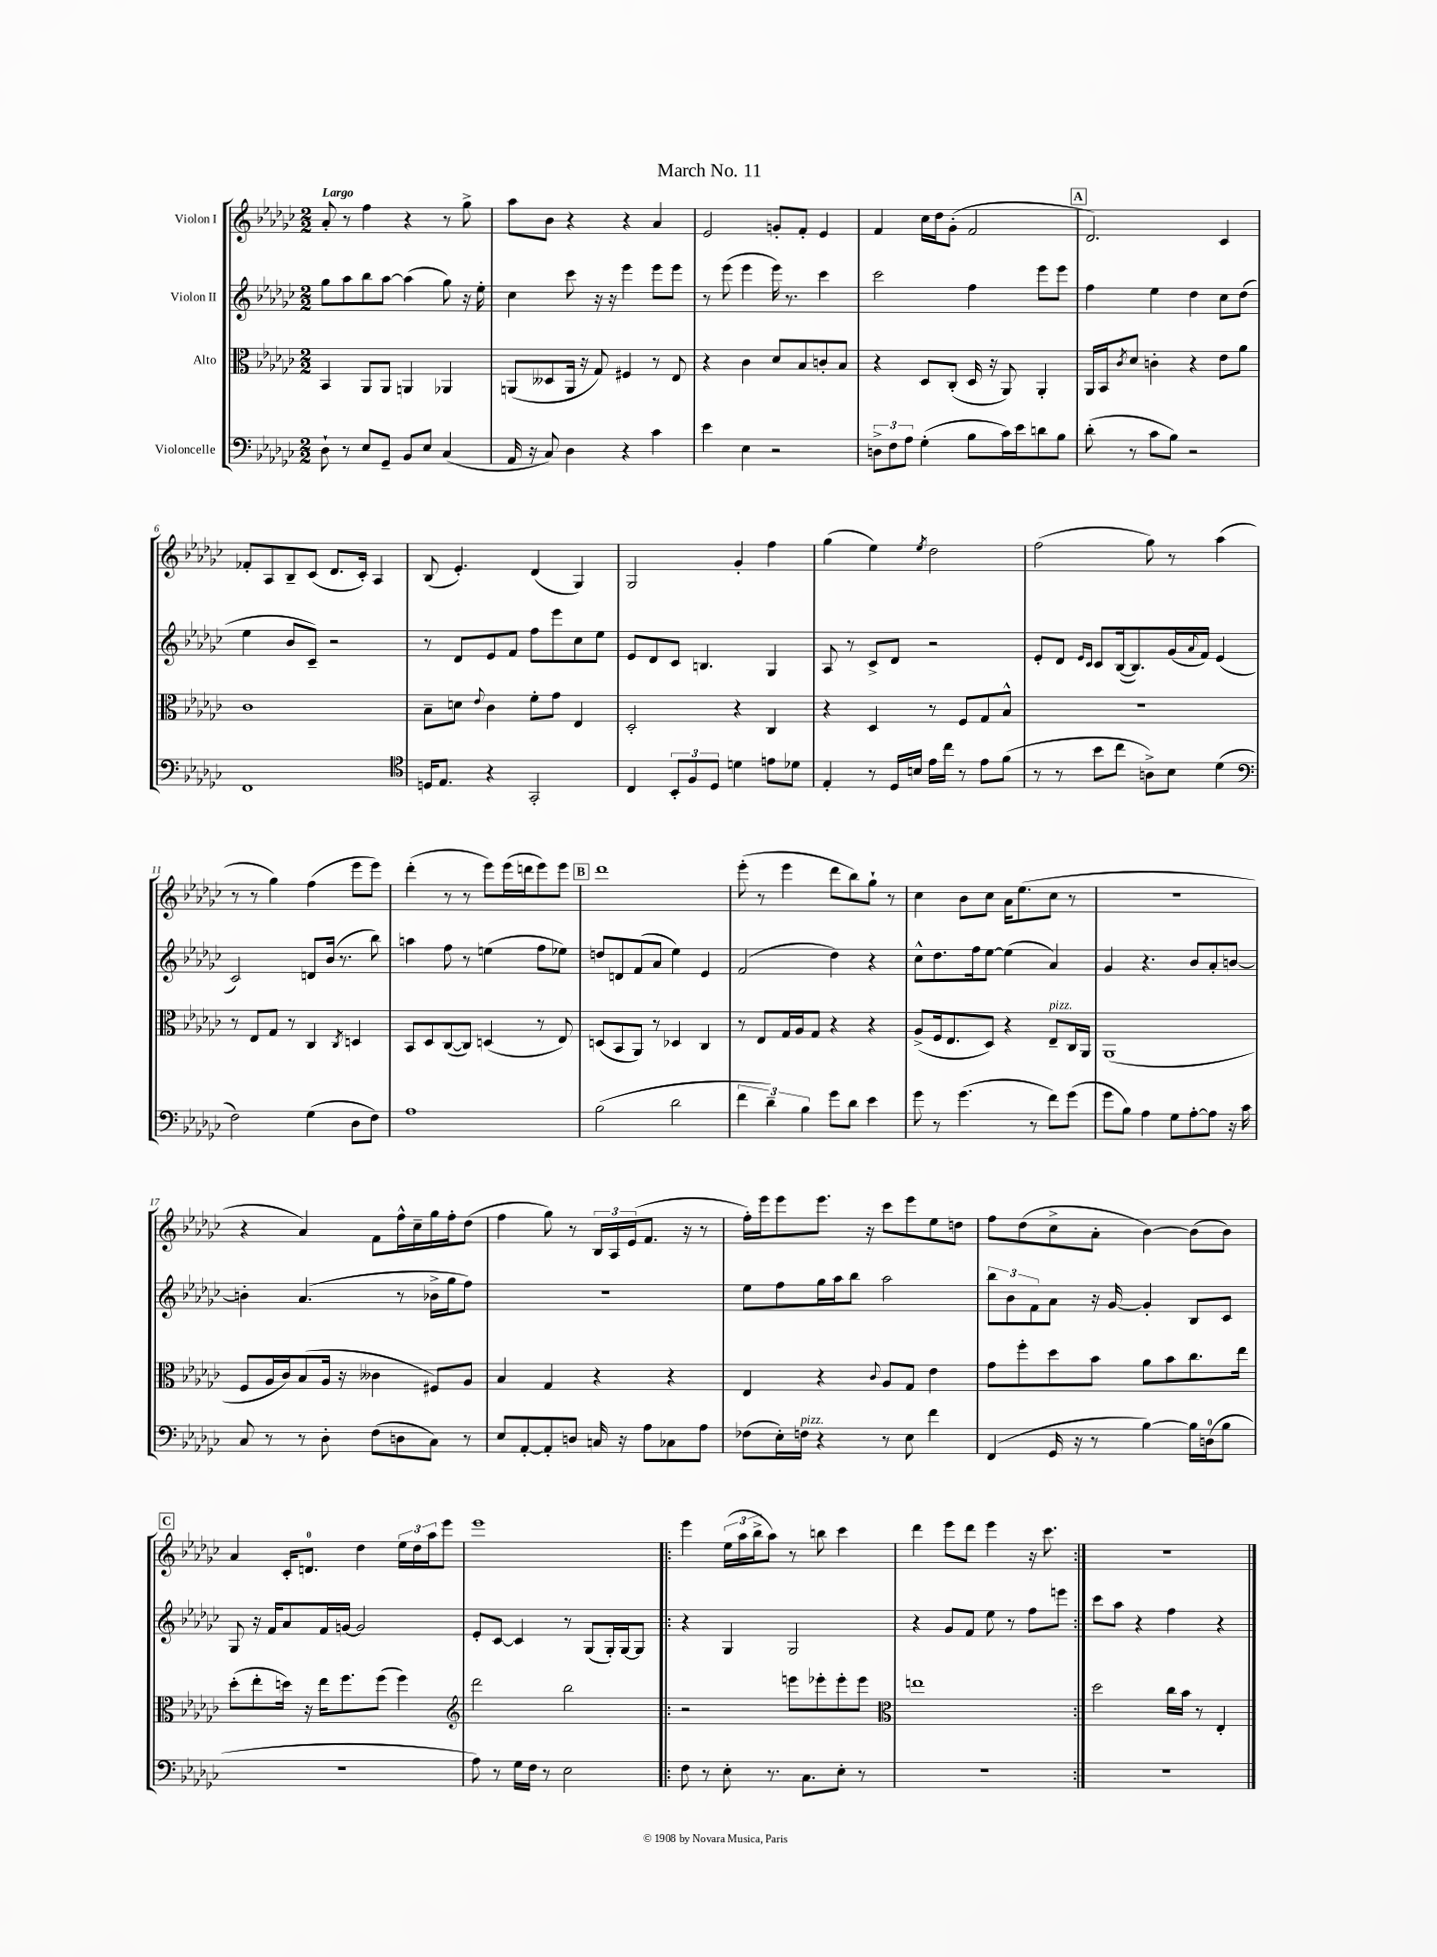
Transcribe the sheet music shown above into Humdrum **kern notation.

**kern	**kern	**kern	**kern
*staff4	*staff3	*staff2	*staff1
*clefF4	*clefC3	*clefG2	*clefG2
*k[b-e-a-d-g-c-]	*k[b-e-a-d-g-c-]	*k[b-e-a-d-g-c-]	*k[b-e-a-d-g-c-]
*M2/2	*M2/2	*M2/2	*M2/2
8D-`\	4BB-/	8gg-\L	8a-'/
8r	.	8aa-\	8r
8E-/L	8AA-/L	8bb-\	4ff\
8GG-~/J	8AA-/J	[8aa-\J	.
8BB-/L	4AA/	(4aa-\]	4r
8E-/J	.	.	.
(4C-/	4AA-/	8gg-\)	8r
.	.	16r	8gg-^\
.	.	16ee-'\	.
=	=	=	=
16AA-/	(8AA/L	4cc-\	8aa-\L
16r	.	.	.
8C-/)	8D--/	.	8b-\J
4D-\	16AA/Jk	8ccc-\	4r
.	16r	.	.
.	8G-/)	16r	.
.	.	16r	.
4r	4F#/	4eee-\	4r
4c-\	8r	8eee-\L	4a-/
.	8E-/	8eee-\J	.
=	=	=	=
4e-\	4r	8r	2e-/
.	.	(8eee-\	.
4E-\	4c-\	4eee-\	.
2r	8d-/L	16eee-\)	8g'/L
.	.	8.r	.
.	8B-/	.	8f'/J
.	8c'/	4ccc-\	4e-/
.	8B-/J	.	.
=	=	=	=
12D^\L	4r	2ccc-\	4f/
12F\	.	.	.
12A-\J	.	.	.
(4G-'\	8D-/L	.	16cc-\LL
.	.	.	16dd-\J
.	(8C-'/J	.	(8g-'\J
8B-\L	16D-/	4ff\	2f/
.	16r	.	.
16c-\L)	8AA-/)	.	.
16e-\J	.	.	.
8d\	4AA-'/	8eee-\L	.
8B-\J	.	8eee-\J	.
=	=	=	=
(8d-'\	16AA-/LL	4ff\	2.d-/)
.	16BB-/J	.	.
.	8qc-/	.	.
8r	8d-/J	.	.
8c-\L	4c'\	4ee-\	.
8B-\J)	.	.	.
2r	4r	4dd-\	.
.	8e-\L	8cc-\L	4c-/
.	8a-\J	(8dd-\J	.
=	=	=	=
1FF	1c-	4ee-\	8f-'/L
.	.	.	8A-/
.	.	8b-/L	8B-~/
.	.	8c-~/J)	(8c-/J
.	.	2r	8.d-/L
.	.	.	16c-'/Jk)
.	.	.	4A-/
=	=	=	=
*clefC4	*	*	*
16D/LK	8B-~\L	8r	(8B-/
8.E-/J	.	.	.
.	8d\J	8d-/L	4.e-'/)
.	8qqe-/	.	.
4r	4c-\	8e-/	.
.	.	8f/J	.
2GG-'/	8f'\L	8ff\L	(4d-/
.	8g-\J	8eee-\	.
.	4E-/	8cc-\	4G-/)
.	.	8ee-\J	.
=	=	=	=
4C-/	2D-'/	8e-/L	2G-/
.	.	8d-/	.
12BB-'/L	.	8c-/J	.
12F/	.	.	.
.	.	4.B/	.
12D-/J	.	.	.
4d\	4r	.	4g-'/
8e\L	4C-/	4G-/	4ff\
8d-\J	.	.	.
=	=	=	=
4E-'/	4r	8A-/	(4gg-\
.	.	8r	.
8r	4D-/	8c-^/L	4ee-\)
16D-/LL	.	8d-/J	.
16B/JJ	.	.	.
.	.	.	8qee-/
16e-\LL	8r	2r	2dd-\
16cc-\JJ	.	.	.
8r	8F/L	.	.
8e-\L	8G-/	.	.
(8f\J	8B-^^/J	.	.
=	=	=	=
8r	1r	8e-'/L	(2ff\
8r	.	8d-/J	.
.	.	16qqe-/LL	.
.	.	16qqc-/JJ	.
8b-\L	.	8c-/L	.
8cc-\J	.	([16B-/k	.
.	.	8.B-/])	.
8A^\L)	.	.	8gg-\)
8B-\J	.	(16g-/L	8r
.	.	8qqa-/	.
.	.	16f/JJ)	.
(4d-\	.	(4e-/	(4aa-\
=	=	=	=
*clefF4	*	*	*
2F\)	8r	2c-/)	8r
.	8E-/L	.	8r
.	8G-/J	.	4gg-\)
.	8r	.	.
(4G-\	4C-/	8d/L	(4ff\
.	.	(16b-/Jk	.
.	.	8.r	.
.	8qC-/	.	.
8D-\L	4D/	.	8eee-\L
8F\J)	.	8bb-\)	8eee-\J)
=	=	=	=
1A-	8BB-/L	4aa\	(4ddd-'\
.	8D-/	.	.
.	([8C-/	8ff\	8r
.	8C-/]J)	8r	8r
.	(4D/	(4ee\	8eee-\L)
.	.	.	(16eee-\L
.	.	.	16ddd\J
.	8r	8ff\L	8eee-\)
.	8E-/)	8ee-\J)	8eee-\J
=	=	=	=
(2B-\	(8D/L	8dd/L	1ddd-
.	8BB-/	8d/	.
.	8AA-/J)	(8f/	.
.	8r	8a-/J	.
2d-\	4D-/	4ee-\)	.
.	4C-/	4e-/	.
=	=	=	=
6f\	8r	(2f/	(8eee-'\
.	8E-/L	.	8r
6d-~\)	.	.	.
.	16G-/L	.	4eee-\
.	16A-/J	.	.
6B-\	.	.	.
.	8G-/J	.	.
8g-\L	4r	4dd-\)	8ddd-\L
8d-\J	.	.	8bb-\)
4e-\	4r	4r	8gg-`\J
.	.	.	8r
=	=	=	=
8g-\	(8A-^/L	8cc-^^\L	4cc-\
8r	16F/k	8.dd-\	.
.	8.E-/	.	.
(4.g-\	.	.	8b-\L
.	.	16ff\k	.
.	8D-/J)	[8ee-\J	8cc-\J
.	4r	(4ee-\]	16a-\LK
.	.	.	(8.ee-\
8r	.	.	.
8f\L)	8E-~/L	4a-/)	8cc-\J
(8g-\J	16C-/L	.	8r
.	16AA-/JJ	.	.
=	=	=	=
8g-\L	(1AA-	4g-/	1r
8B-\J)	.	.	.
4A-\	.	4.r	.
8G-\L	.	.	.
[8A-'\	.	8b-/L	.
8A-\]J	.	8a-'/	.
16r	.	[8b/J	.
16c-\	.	.	.
=	=	=	=
8C-/	8F/L	4b'\]	4r
8r	16A-/L	.	.
.	16c-/J)	.	.
8r	(8B-/	(4.a-/	4a-/)
8D-'\	16A-/Jk	.	.
.	16r	.	.
(8F\L	4c--\	.	8f\L
8D\	.	8r	16ff^^\L
.	.	.	16cc-~\
8C-\J)	8F#/L)	16b-^\LL	16gg-\
.	.	16gg-\J	16ff'\J
8r	8A-/J	8ff\J)	(8dd-\J
=	=	=	=
8E-/L	4B-/	1r	4ff\
[8AA-'/	.	.	.
8AA-'/]	4G-/	.	8gg-\)
8D/J	.	.	8r
16C/	4r	.	24B-/LL
.	.	.	24A-/
16r	.	.	.
.	.	.	(24e-/J
8A-\L	.	.	8.f/J
8C-\	4r	.	.
.	.	.	16r
8A-\J	.	.	8r
=	=	=	=
(8F-\L	4E-/	8ee-\L	16ff'\LL)
.	.	.	16eee-\J
16E-'\L)	.	8ff\	8eee-\
16F\JJ	.	.	.
4r	4r	16gg-\L	8.eee-\J
.	.	16aa-\J	.
.	.	8bb-\J	.
.	.	.	16r
.	8qqc-/	.	.
8r	8A-/L	2aa-\	8ccc-\L
8E-\	8G-/J	.	8eee-\
4f\	4e-\	.	8ee-\
.	.	.	8dd\J
=	=	=	=
(4FF/	8g-\L	12bb-\L	8ff\L
.	.	12b-\	.
.	8ff'\	.	(8dd-\
.	.	12f\	.
16GG-/	8dd-\	8a-\J	8cc-^\
16r	.	.	.
8r	8b-\J	16r	8a-'\J
.	.	[16g-/	.
[4B-\)	8a-\L	4g-'/]	[4b-\)
.	8b-\	.	.
16B-\]LL	8.cc-\	8B-/L	(8b-\]L
(16D\J	.	.	.
8B-\J	.	8c-/J	8b-\J)
.	16ee-\Jk	.	.
=	=	=	=
1r	(8dd-'\L	8G-/	4a-/
.	8ee-'\	16r	.
.	.	16f/LK	.
.	16dd\Jk)	8a-/	16c-'/LK
.	16r	.	8.d/J
.	16ee-\LK	16f/L	.
.	8.ff\	[16g/JJ	.
.	.	2g/]	4dd-\
.	(8ff\J	.	.
.	4ff\)	.	24ee-\LL
.	.	.	24dd-\
.	.	.	24aa-\J
.	.	.	8eee-\J
=	=	=	=
*	*clefG2	*	*
8A-\)	2ddd-\	8e-'/L	1eee-
8r	.	[8c-/J	.
16G-\LL	.	4c-/]	.
16F\JJ	.	.	.
8r	.	.	.
2E-\	2bb-\	8r	.
.	.	(8G-/L	.
.	.	16G-'/L)	.
.	.	[16G-/J	.
.	.	8G-/]J	.
=!|:	=!|:	=!|:	=!|:
8F\	2r	4r	4eee-\
8r	.	.	.
8E-'\	.	4G-/	(24ee-\LL
.	.	.	24aa-\
.	.	.	24bb-^\J
8.r	.	.	8aa-\J)
.	8eee\L	2G-/	8r
8.C-\L	.	.	.
.	8eee-'\	.	8bb\
8E-'\J	8eee-'\	.	4ccc-\
8r	8eee-\J	.	.
=	=	=	=
*	*clefC3	*	*
1r	1ee	4r	4ddd-\
.	.	8g-/L	8eee-\L
.	.	8f/J	8ddd-\J
.	.	8ee-\	4eee-\
.	.	8r	.
.	.	8ff\L	16r
.	.	.	8.ccc-\
.	.	8eee\J	.
=:|!	=:|!	=:|!	=:|!
1r	2dd-\	8ccc-\L	1r
.	.	8aa-\J	.
.	.	4r	.
.	16cc-\LL	4ff\	.
.	16b-\JJ	.	.
.	8r	.	.
.	4E-'/	4r	.
==	==	==	==
*-	*-	*-	*-
